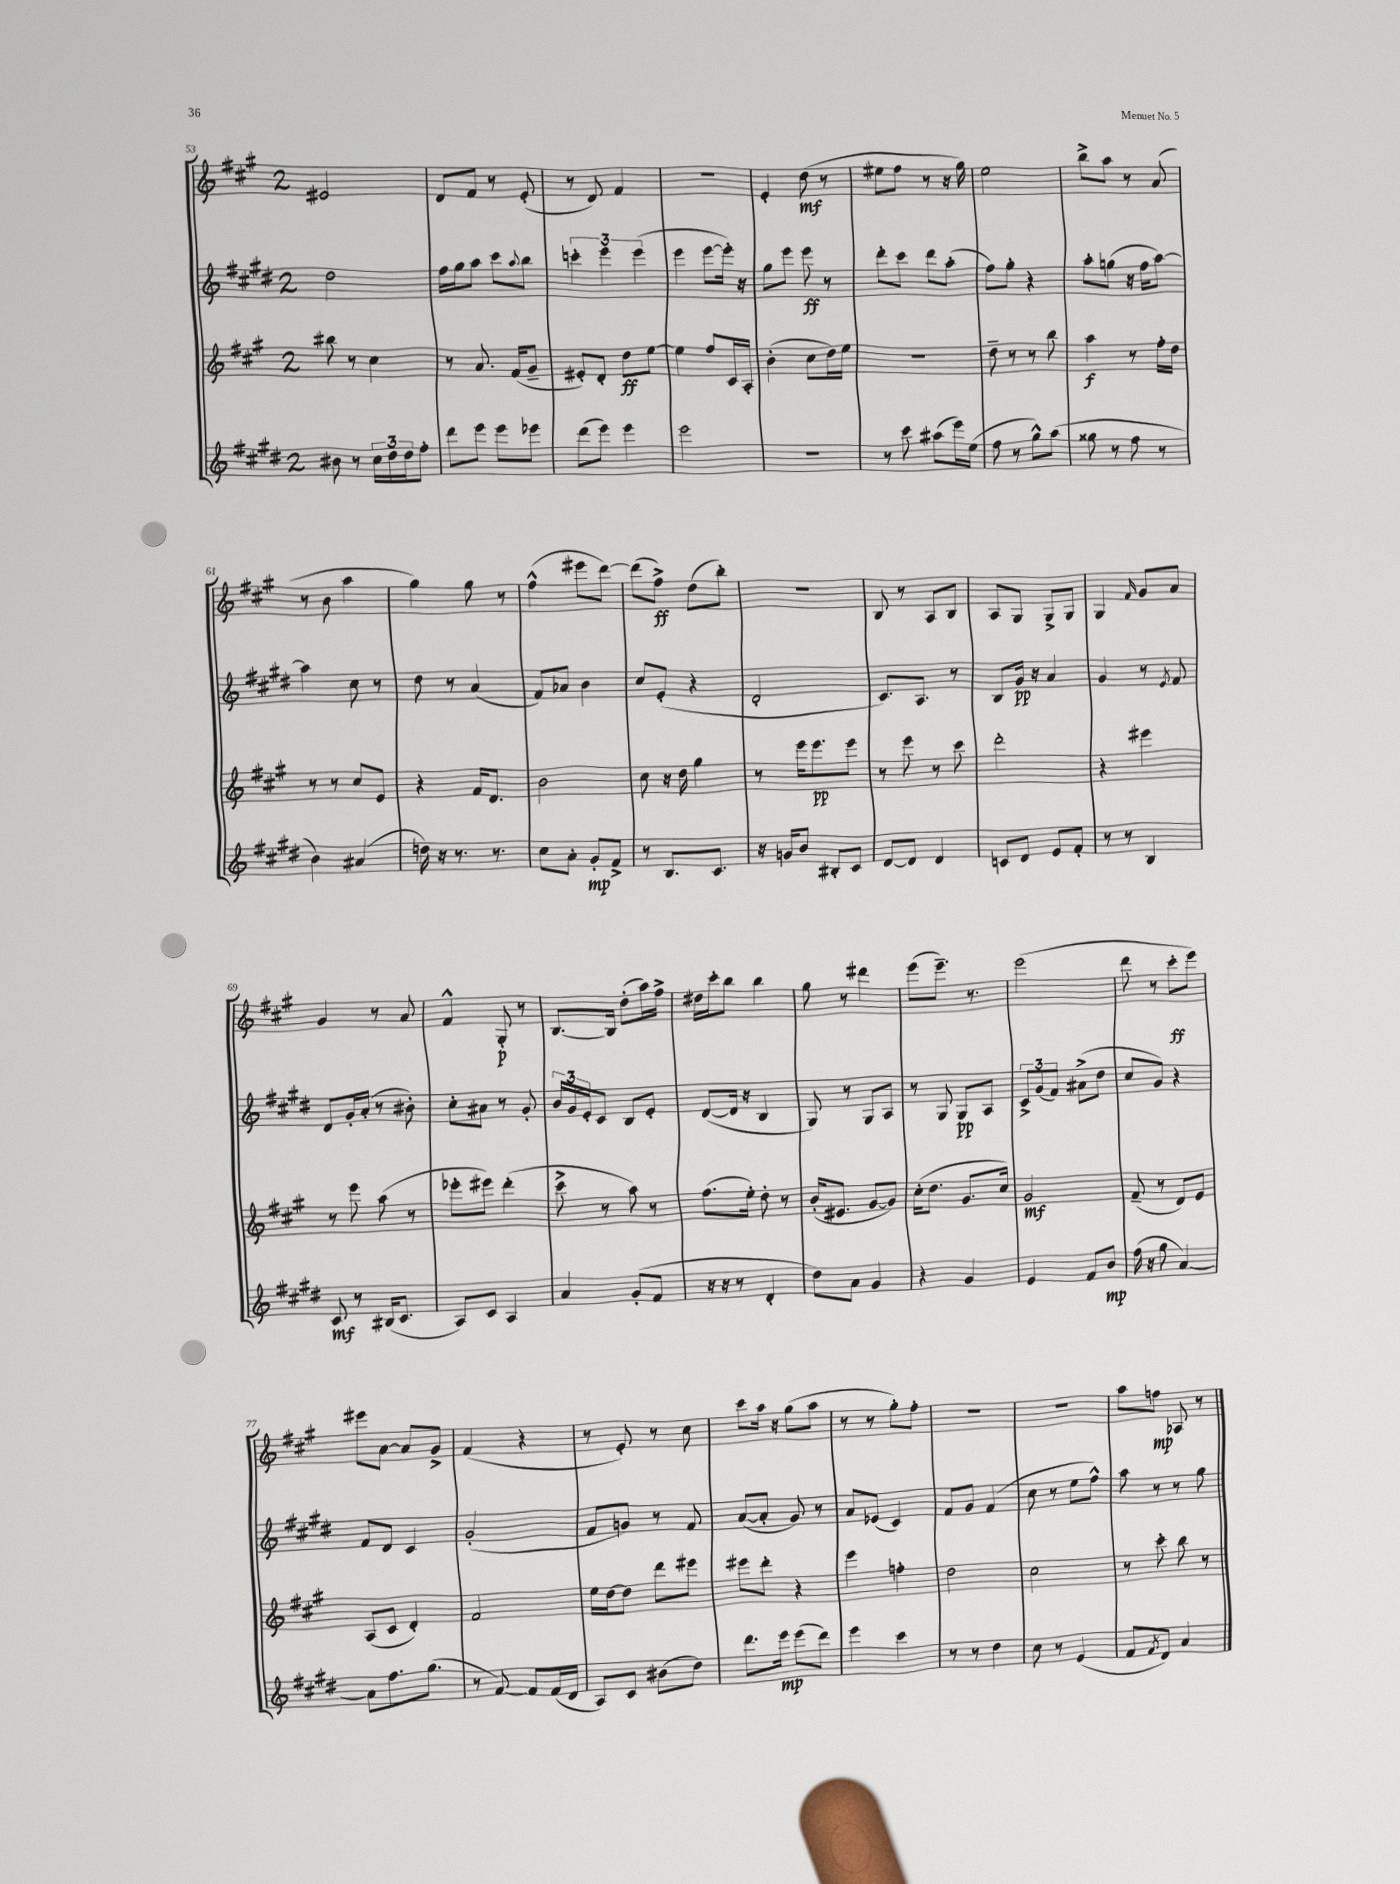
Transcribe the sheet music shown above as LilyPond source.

<<
\new StaffGroup <<
\new Staff = "s0" {
    \clef treble \key a \major \once \override Staff.TimeSignature.style = #'single-digit \time 2/4
    eis'2 |
    d'8 fis'8 r8 e'8-.( |
    r8 d'8) fis'4 |
    R2 |
    e'4-. d''8\mf( r8 |
    eis''8 fis''8 r8 r16 gis''16) |
    e''2 |
    b''8-> a''8 r8 a'8( |
    r8 b'8 a''4 |
    gis''4) gis''8 r8 |
    fis''4-^( eis'''8 d'''8~) |
    d'''8( fis''8->\ff) d''8( b''8-.) |
    R2 |
    b8 r8 a8 b8 |
    a8 gis8 gis8-> gis8 |
    gis4 \grace { fis'16 } gis'8 a'8 |
    gis'4 r8 a'8 |
    fis'4-^ gis8-.\p r8 |
    b8.~ b16 d''8-.( a''16) fis''16-> |
    dis''16 cis'''16-. b''8 b''4 |
    gis''8 r8 dis'''4 |
    e'''8( e'''8.--) r8. |
    e'''2( |
    d'''8 r8 cis'''8-.\ff e'''8) |
    eis'''8 a'8~ a'8 gis'8-> |
    fis'4( r4 |
    r8 e'8-.) r8 cis''8 |
    cis'''8 a''16 r16 gis''8( a''8 |
    r8 r8 gis''8-.) fis''8-. |
    R2 |
    r2 |
    a''8 f''8\mp aes8 r8 \bar "|." |
}
\new Staff = "s1" {
    \clef treble \key e \major \once \override Staff.TimeSignature.style = #'single-digit \time 2/4
    dis''2 |
    fis''16 gis''16 a''8 cis'''8 \appoggiatura { a''8 } b''8 |
    \tuplet 3/2 { c'''4-. e'''4 e'''4( } |
    e'''4 e'''8~ e'''16-.) r16 |
    gis''8 e'''8 e'''8\ff r8 |
    dis'''8-. cis'''8 dis'''8 a''8-.( |
    fis''8) gis''8-. r4 |
    a''8-. g''8( r16 fis''16 a''8~) |
    a''4 cis''8 r8 |
    dis''8 r8 a'4( |
    fis'8) aes'8 b'4 |
    cis''8 e'8-.( r4 |
    dis'2-. |
    cis'8.) a8. r8 |
    b8 gis'16\pp r16 a'4 |
    gis'4 r8 \acciaccatura { e'8 } fis'8 |
    dis'8 gis'16-. a'16-.( r8 bis'8-.) |
    cis''8-. ais'8 r8 gis'8-. |
    \tuplet 3/2 { b'16 gis'16 e'16-. } cis'8 b8 e'8-. |
    dis'8~( dis'16 r16 b4 |
    gis8) r8 gis8 a8 |
    r8 gis8 gis8\pp a8 |
    \tuplet 3/2 { cis'8-> gis'8( fis'8) } ais'8->( dis''8 |
    cis''8 gis'8) r4 |
    fis'8 dis'8 cis'4 |
    gis'2-.( |
    fis'8 g'8) r8 fis'8 |
    a'8~( a'8-. gis'8) r8 |
    a'8 ees'8( cis'4) |
    fis'8 gis'8 fis'4( |
    cis''8 r8 e''8 fis''8-^) |
    a''8 r8 r8 gis''8 \bar "|." |
}
\new Staff = "s2" {
    \clef treble \key a \major \once \override Staff.TimeSignature.style = #'single-digit \time 2/4
    bis''8 r8 cis''4 |
    r8 a'8. fis'16( gis'8-- |
    eis'8-.) d'8-. d''8\ff e''8~ |
    e''4 fis''8 cis'16 a16-. |
    b'4-.( cis''8 d''16) e''16 |
    R2 |
    d''8-- r8 r8 b''8 |
    a''4\f r8 fis''16-. d''16 |
    r8 r8 cis''8 e'8 |
    r4 fis'16 d'8. |
    b'2 |
    cis''8 r16 d''16 gis''4 |
    r8 e'''16 e'''8.\pp e'''8 |
    r8 e'''8 r8 cis'''8 |
    d'''2-. |
    r4 eis'''4 |
    r8 e'''8 a''8( r8 |
    ees'''8-. eis'''8) d'''4-.( |
    cis'''8-> r8 a''8) r8 |
    fis''8.( e''16-.) d''8-. r8 |
    b'16-.( eis'8. gis'8~ gis'8) |
    cis''16-.( d''8. gis'8. cis''16) |
    gis'2\mf |
    fis'8--( r8 d'8) e'8 |
    a8( cis'8 d'4-.) |
    fis'2 |
    e''16 d''16~ d''8 d'''8 eis'''8 |
    eis'''8 d'''8-. r4 |
    e'''4 f''4-. |
    d''2 |
    cis''2 |
    r8 cis'''8-. b''8 r8 \bar "|." |
}
\new Staff = "s3" {
    \clef treble \key e \major \once \override Staff.TimeSignature.style = #'single-digit \time 2/4
    bis'8 r8 \tuplet 3/2 { cis''16 dis''16 dis''16 } fis''8-. |
    dis'''8 e'''8 e'''8 ees'''8 |
    dis'''8( e'''8) e'''4 |
    e'''2 |
    r2 |
    r8 cis'''8 ais''8( e'''16) e''16( |
    fis''8 r8 gis''8-^) a''8( |
    gisis''8 r8 fis''8 r8 |
    b'4) ais'4( |
    d''16) r16 r8. r8. |
    cis''8 a'8-. gis'8-.\mp fis'8-> |
    r8 b8. cis'8. |
    r16 g'16 b'8 bis8-. cis'8 |
    dis'8~ dis'8 dis'4 |
    c'8 dis'8 e'8 fis'8-. |
    r8 r8 b4 |
    cis'8\mf r8 bis16( cis'8. |
    a8) cis'8 a4 |
    a'4 gis'8-.( fis'8 |
    r16 r16 r8 dis'4-. |
    dis''8) a'8 gis'4 |
    r4 gis'4 |
    e'4 fis'8 b'8\mp |
    fis''16( r16 gis''8 a'4~) |
    a'8 fis''8. gis''8.( |
    r8 fis'8~) fis'8 fis'16( dis'16 |
    a8) cis'8 bis'8( dis''8) |
    dis'''8. e'''16\mp e'''8( dis'''8) |
    e'''4 cis'''4 |
    r8 r8 dis''4 |
    cis''8 r8 e'4( |
    fis'8 \acciaccatura { fis'8 } dis'8) a'4 \bar "|." |
}
>>
>>
\layout { \context { \Score currentBarNumber = #53 } }
